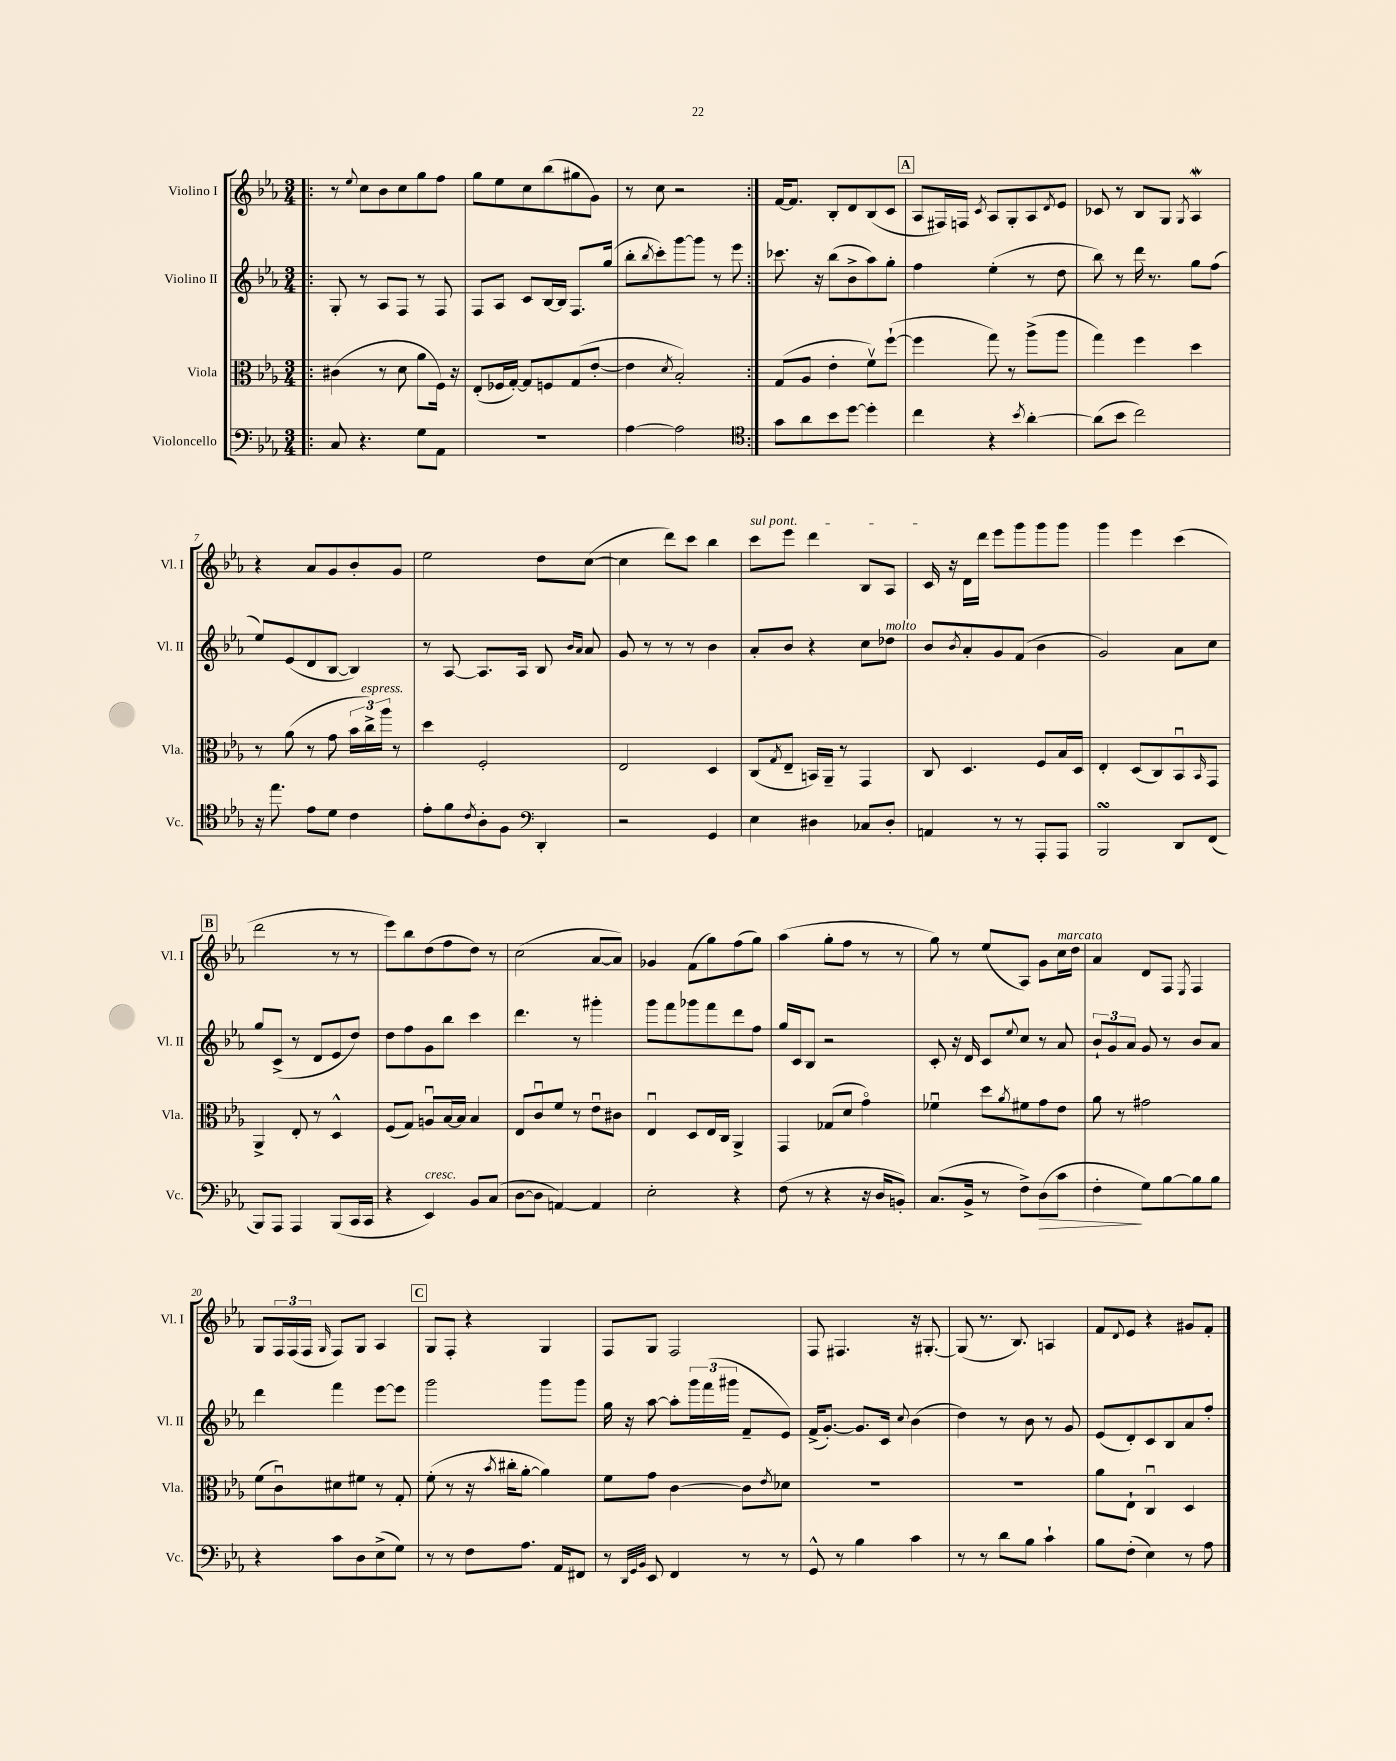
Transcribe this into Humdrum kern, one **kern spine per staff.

**kern	**dynam	**kern	**kern	**kern
*part4	*part4	*part3	*part2	*part1
*staff4	*staff4	*staff3	*staff2	*staff1
*I"Violoncello	*	*I"Viola	*I"Violino II	*I"Violino I
*I'Vc.	*	*I'Vla.	*I'Vl. II	*I'Vl. I
*clefF4	*	*clefC3	*clefG2	*clefG2
*k[b-e-a-]	*	*k[b-e-a-]	*k[b-e-a-]	*k[b-e-a-]
*M3/4	*	*M3/4	*M3/4	*M3/4
=1!|:	=1!|:	=1!|:	=1!|:	=1!|:
8C/	.	(4c#X\	8G'/	8r
.	.	.	.	8qqee-/
4.r	.	.	8r	8cc\L
.	.	8r	8A-/L	8b-\
.	.	8d\	8F/J	8cc\
8G\L	.	8a-\L	8r	8gg\
8AA-\J	.	16F\Jk)	8F/	8ff\J
.	.	16r	.	.
=2	=2	=2	=2	=2
2.r	.	(8E-'/L	8F/L	8gg\L
.	.	16F-X/L	8A-/J	8ee-\
.	.	[16G'/JJ)	.	.
.	.	8G/L]	8c/L	8cc\
.	.	8Fn/	[16B-/L	(8bb-\
.	.	.	16B-/JJ]	.
.	.	(8G/	8.F/L	8gg#X\
.	.	[8e-'/J	.	8g\J)
.	.	.	(16gg/Jk	.
=3	=3	=3	=3	=3
[4A-\	.	4e-\]	8bb-'\L	8r
.	.	.	8qbb-/	.
.	.	.	8ccc'\)	8cc\
.	.	8qd/	.	.
2A-\]	.	2B-'/)	[8ggg\	2r
.	.	.	8ggg\J]	.
.	.	.	8r	.
.	.	.	8eee-\	.
=4:|!	=4:|!	=4:|!	=4:|!	=4:|!
*clefC4	*	*	*	*
8g\L	.	(8G/L	8.ccc-X\	[16f/KL
.	.	.	.	8.f/J]
8a-\	.	8A-/J	.	.
.	.	.	16r	.
8b-\	.	4e-'\	(8bb-\L	8B-'/L
[8dd\J	.	.	8b-^\	8d/
4dd'\]	.	8fv\L)	8aa-\)	(8B-/
.	.	([8ff`\J	8gg'\J	8c/J
!!LO:REH:place=s1:t=A
=5	=5	=5	=5	=5
4cc\	.	4ff\]	4ff\	8A-/L
.	.	.	.	16F#X/L)
.	.	.	.	16Fn/JJ
.	.	.	.	8qc/
4r	.	8gg\)	(4ee-'\	8A-/L
.	.	8r	.	8G'/
8qb-/	.	.	.	.
[4a-'\	.	(8aa-^\L	8r	8A-/
.	.	.	.	8qd/
.	.	8aa-\J	8dd\	8e-/J
=6	=6	=6	=6	=6
(8a-\L]	.	4gg\)	8bb-\)	8c-X/
8b-\J	.	.	8r	8r
2cc\)	.	4ff\	16ddd\	8B-/L
.	.	.	8.r	.
.	.	.	.	8G/J
.	.	.	.	8qG/
.	.	4dd\	8gg\L	4A-w/
.	.	.	(8ff\J	.
!!LO:LB:g=z
=7	=7	=7	=7	=7
16r	.	8r	8ee-/L)	4r
8.ee-\	.	.	.	.
.	.	(8a-\	(8e-/	.
8e-\L	.	8r	8d/	8a-/L
8d\J	.	8g\	[8B-/J	8g/
4c\	.	24b-\LL	4B-/])	8b-'/
!	!	!LO:TX:a:i:t=espress.	!	!
.	.	24cc^\)	.	.
.	.	24aa-\JJ	.	.
.	.	8r	.	8g/J
=8	=8	=8	=8	=8
8e-'\L	.	4dd\	8r	2ee-\
8f\	.	.	[8A-/	.
8qc/	.	.	.	.
8A-'\	.	2F'/	8.A-/L]	.
8F\J	.	.	.	.
.	.	.	16A-/Jk	.
*clefF4	*	*	*	*
4DD'/	.	.	8B-/	8dd\L
.	.	.	16qqb-/LL	.
.	.	.	16qqa-/JJ	.
.	.	.	8a-/	([8cc\J
=9	=9	=9	=9	=9
2r	.	2E-/	8g/	4cc\]
.	.	.	8r	.
.	.	.	8r	8ddd\L)
.	.	.	8r	8ccc\J
4GG/	.	4D/	4b-\	4bb-\
=10	=10	=10	=10	=10
!	!	!	!	!LO:TX:a:i:t=sul pont.
4E-\	.	(8C/L	8a-'/L	8ccc\L
.	.	8qG/	.	.
.	.	8E-~/J	8b-/J	8eee-\J
4D#X\	.	16BBn/LL)	4r	4ddd\
.	.	16AA-~/JJ	.	.
.	.	8r	.	.
8C-X/L	.	4GG/	8cc\L	8B-/L
!	!	!	!LO:TX:a:i:t=molto	!
8D#'/J	.	.	8dd-X\J	8A-/J
=11	=11	=11	=11	=11
4AAn/	.	8C/	8b-/L	16c/
.	.	.	.	16r
.	.	.	8qb-/	.
.	.	4.D/	8a-'/	16d\LL
.	.	.	.	16ddd\JJ
8r	.	.	8g/	8eee-\L
8r	.	.	(8f/J	8ggg\
8AAA-'/L	.	8F/L	4b-\	8ggg\
8AAA-/J	.	16B-/L	.	8ggg\J
.	.	16D/JJ	.	.
=12	=12	=12	=12	=12
2BBB-sSSS/	.	4E-'/	2g/)	4ggg\
.	.	(8D/L	.	4eee-\
.	.	8C/)	.	.
8DD/L	.	8BB-u/	8a-\L	(4ccc\
.	.	16qqBB-/	.	.
(8FF/J	.	8GG/J	8cc\J	.
!!LO:LB:g=z
!!LO:REH:place=s1:t=B
=13	=13	=13	=13	=13
8BBB-/L)	.	4AA-^/	8gg/L	2ddd\
8AAA-/J	.	.	(8c^/J	.
4AAA-/	.	8E-'/	8r	.
.	.	8r	8d/L	.
(8BBB-/L	.	4D^^/	8e-/	8r
16CC/L	.	.	8dd/J)	8r
16CC/JJ	.	.	.	.
=14	=14	=14	=14	=14
4r	.	(8F/L	8dd\L	8eee-\L)
.	.	8G/J)	8ff\	8bb-\
!LO:TX:a:i:t=cresc.	!	!	!	!
4EE-/)	.	8Anu/L	8g\	(8dd\
.	.	[16B-/L	8bb-\J	8ff\
.	.	16B-/JJ]	.	.
8BB-/L	.	4B-/	4ccc\	8dd\J)
(8C/J	.	.	.	8r
=15	=15	=15	=15	=15
[8D\L	.	8E-/L	4.ddd\	(2cc\
8D\J]	.	8cu/	.	.
[4AAn/)	.	8f/J	.	.
.	.	8r	8r	.
4AA/]	.	8e-u\L	4ggg#X'\	[8a-/L
.	.	8c#X\J	.	8a-/J])
=16	=16	=16	=16	=16
2E-'\	.	4E-u/	8ggg\L	4g-X/
.	.	.	8fff\	.
.	.	8D/L	8ggg-X\	(8f\L
.	.	16E-/L	8fff\	8gg\)
.	.	16C/JJ	.	.
4r	.	4AA-^/	8ddd\	(8ff\
.	.	.	8ff\J	8gg\J)
=17	=17	=17	=17	=17
(8F\	.	4GG/	16gg/LL	(4aa-\
.	.	.	16c/J	.
8r	.	.	8B-/J	.
4r	.	(8G-X/L	2r	8gg'\L
.	.	8d/J	.	8ff\J
16r	.	4g\)	.	8r
16D/KL	.	.	.	.
8BBn'/J)	.	.	.	8r
=18	=18	=18	=18	=18
(8.C/L	.	4f-Xu\	8c'/	8gg\)
.	.	.	16r	8r
16BB-^/Jk	.	.	16d/	.
8r	.	8dd\L	8c/L	(8ee-/L
.	.	8qa-/	8qqee-/	.
8F^\L)	.	8f#X\	8cc/J	8A-/J)
!	!LO:HP:b	!	!	!
(8D\	>	8g\	8r	8g\L
!	!	!	!	!LO:TX:a:i:t=marcato
8c\J	.	8e-\J	8a-/	16cc\L
.	.	.	.	16dd\JJ
=19	=19	=19	=19	=19
4F'\	.	8a-\	12b-`/L	4a-/
.	.	.	12g/	.
.	.	8r	.	.
.	.	.	12a-/J	.
8G\L)	]	2g#X\	8g/	8d/L
[8B-\	.	.	8r	8F/J
.	.	.	.	8qE-/
8B-\]	.	.	8b-/L	4F/
8B-\J	.	.	8a-/J	.
!!LO:LB:g=z
=20	=20	=20	=20	=20
4r	.	(8f\L	4ddd\	8G/L
.	.	8cu\)	.	24F/L
.	.	.	.	(24F/
.	.	.	.	24F/JJ
.	.	.	.	16qqG/
8c\L	.	8d#X\	4fff\	8F/L)
8D\	.	8f#X\J	.	8G/J
(8E-^\	.	8r	[8eee-\L	4A-/
8G\J)	.	8G'/	8eee-\J]	.
!!LO:REH:place=s1:t=C
=21	=21	=21	=21	=21
8r	.	(8f'\	2ggg\	8G/L
8r	.	8r	.	8F'/J
8F\L	.	16r	.	4r
.	.	8qb-/	.	.
.	.	16cc#X'\KL	.	.
8.A-\J	.	[8a-'\J	.	.
.	.	4a-\])	8ggg\L	4G/
16AA-/KL	.	.	.	.
8FF#X/J	.	.	8ggg\J	.
=22	=22	=22	=22	=22
8r	.	8f\L	16gg\	8F/L
.	.	.	16r	.
32qqDD/LLL	.	.	.	.
32qqGG/	.	.	.	.
32qqBB-/JJJ	.	.	.	.
8EE-/	.	8g\J	[8aa-\	8G/J
4FF/	.	[4c\	8aa-'\L]	2F/
.	.	.	24ggg\L	.
.	.	.	(24fff\	.
.	.	.	24ggg#X\JJ	.
8r	.	8c\L]	8f~/L	.
.	.	8qe-/	.	.
8r	.	8d-X\J	8e-/J)	.
=23	=23	=23	=23	=23
8GG^^/	.	2.r	(16f^/KL	8F/
.	.	.	[8.g'/J)	.
8r	.	.	.	4.F#X/
4B-\	.	.	8.g/L]	.
.	.	.	16c/Jk	.
.	.	.	8qqcc/	.
4c\	.	.	(4b-\	16r
.	.	.	.	[8.G#X'/
=24	=24	=24	=24	=24
8r	.	2.r	4dd\)	(8G#/]
8r	.	.	.	8.r
8d\L	.	.	8r	.
.	.	.	.	8.B-/)
8B-\J	.	.	8b-\	.
4c`\	.	.	8r	4An/
.	.	.	8g/	.
=25	=25	=25	=25	=25
8B-\L	.	8a-\L	(8e-/L	8f/L
.	.	.	.	8qqd/
(8F'\J	.	8E-`\J	8d'/)	8e-/J
4E-\)	.	4Cu/	8c/	4r
.	.	.	8B-/	.
8r	.	4D/	8a-/	8g#X/L
8A-\	.	.	8ff'/J	8f'/J
==	==	==	==	==
*-	*-	*-	*-	*-
